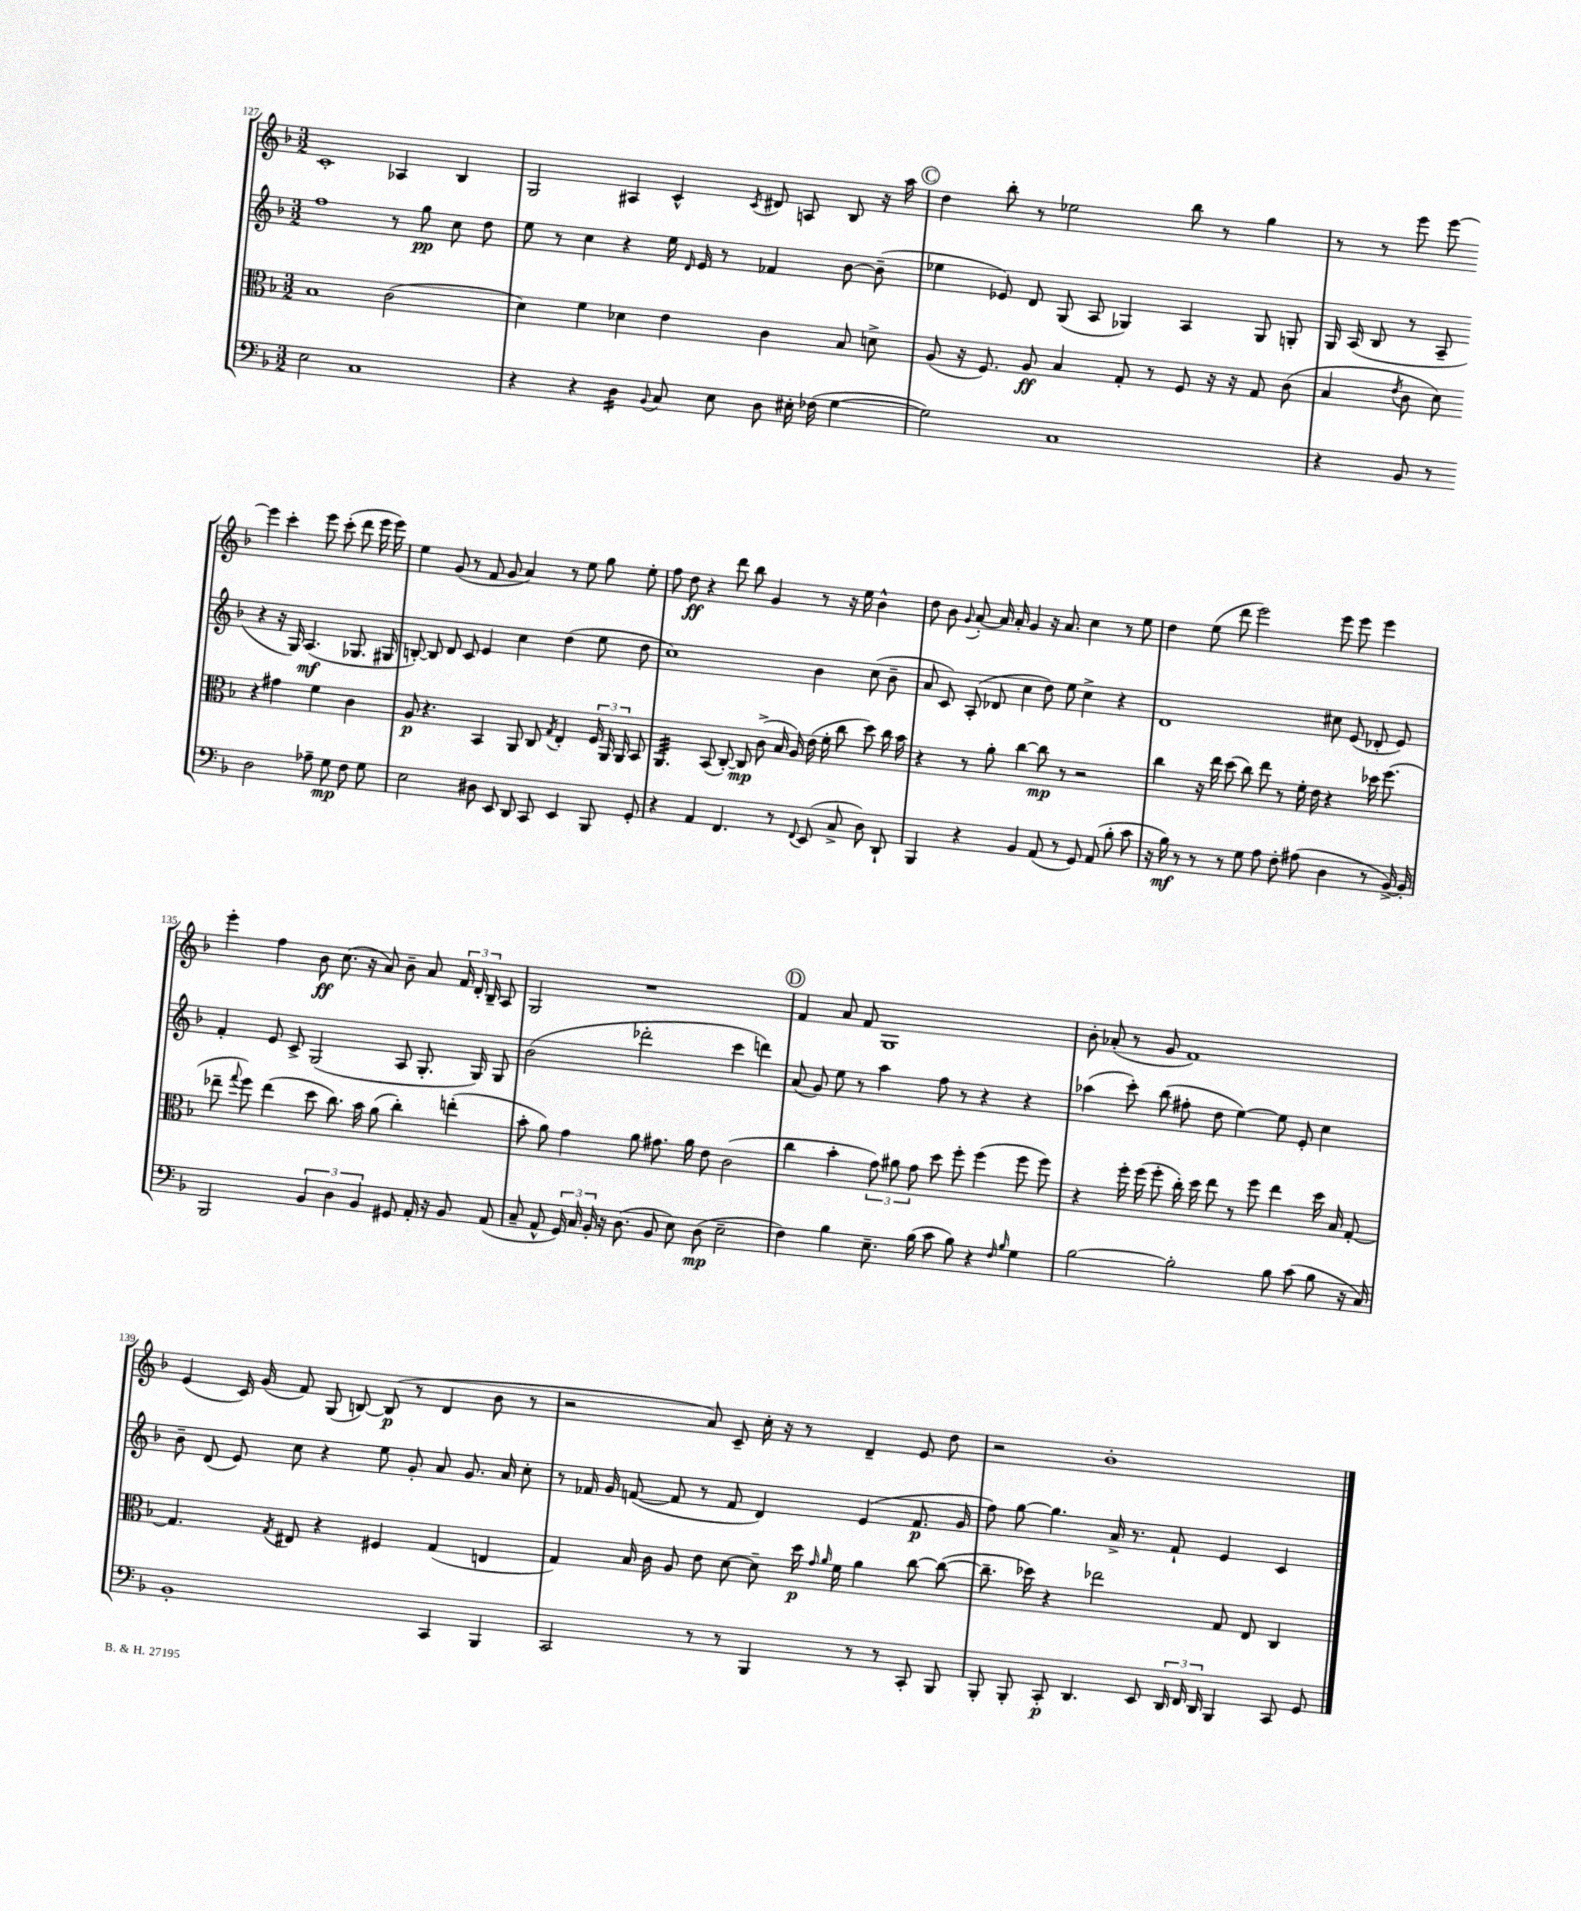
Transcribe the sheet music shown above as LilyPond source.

<<
\new StaffGroup <<
\new Staff = "s0" {
    \clef treble \key f \major \numericTimeSignature \time 3/2
    \autoBeamOff c'1-. aes4 bes4 |
    g2 ais4 c'4-^ \acciaccatura { c'8 } dis'8 a8 bes8 r16 a''16 |
    \mark \markup { \circle "C" } d''4 bes''8-. r8 ees''2 bes''8 r8 g''4 |
    r8 r8 e'''8 e'''8~ e'''4 c'''4-. e'''8 c'''8-.( d'''8 e'''16 e'''16) |
    e''4 g'8( r8 f'8 g'8 a'4) r8 e''8 g''8 e''8-. |
    f''8 d''8\ff r4 d'''8 bes''8 g'4 r8 r16 e''16 bes'4-^ |
    d''8 bes'8 \appoggiatura { g'8 } a'8~-. a'16 a'16-. g'4 r16 a'8. c''4 r8 e''8 |
    d''4 e''8( d'''8 e'''2) e'''8 e'''8 e'''4 |
    e'''4-. f''4 bes'8\ff c''8.( r16 a'8) bes'8-- a'8 \tuplet 3/2 { f'16 d'16-. bes16-- } a8 |
    g2 r1 |
    \mark \markup { \circle "D" } f'4 a'8 f'8 g1 |
    bes'8-. aes'8-.( r8 g'8 f'1) |
    e'4( c'16) g'16( f'8) g8( b8~) b8\p( r8 d'4 bes'8 r8 |
    r2 a'8) c'8-- c''16-. r16 r8 d'4-- e'8 d''8 |
    r2 bes'1-. \bar "|." |
}
\new Staff = "s1" {
    \clef treble \key f \major \numericTimeSignature \time 3/2
    \autoBeamOff f''1 r8 g''8\pp c''8 d''8 |
    e''8 r8 c''4 r4 e''16 \grace { d'16 } e'16 r8 fes'4 bes'8~ bes'8--( |
    \mark \markup { \circle "C" } ees''4 ees'8) d'8 g8( a8 ges4) a4 ges8 g8-. |
    g16 a16( bes8 r8 a8-- r4 r16 g16) a4.\mf( ges8. gis16 |
    b8~-.) b8 d'8 c'8 e'4 c''4 d''4( e''8 d''8 |
    c''1) bes'4 c''8( bes'8-- |
    a'8 c'8) a8-.( des'8 c''4 d''8) e''8 c''4-> r4 |
    d'1 cis''8 e'8( des'8-. e'8) |
    f'4-. e'8 c'8-> g2( a8 g8.-. g16) g8 |
    bes'2( des'''2-. c'''4 d'''4) |
    \mark \markup { \circle "D" } a'8( g'8) e''8 r8 a''4 f''8 r8 r4 r4 |
    aes''4( c'''8-.) bes''8( fis''8-. d''8 e''4~) e''8 e'8-. c''4 |
    bes'8-- d'8( e'8) c''8 r4 e''8 g'8-. a'8 g'8. a'16 c''8-. |
    r8 fes'16 g'16 f'8~( f'8 r8 f'8 d'4) e'4( f'8.\p g'16 |
    f''8) g''8~ g''4. a'16-> r8. f'8-! e'4 c'4 \bar "|." |
}
\new Staff = "s2" {
    \clef alto \key f \major \numericTimeSignature \time 3/2
    \autoBeamOff bes1 c'2( |
    d'4) f'4 des'4 e'4 c'4 bes8 d'8-> |
    \mark \markup { \circle "C" } a8( r16 f8.) a8\ff bes4 g8-. r8 f8 r16 r16 g8 c'8( |
    bes4 \acciaccatura { e'8 } c'8 d'8) r4 gis'4 f'4 c'4 |
    a8\p r4. bes,4 a,8 c8 \acciaccatura { g8 } e4-. \tuplet 3/2 { f16 a,16 a,16 } bes,8 |
    a,4.:32 bes,8( c8~-.) c8\mp c'8->( bes16 a16) e'16( f'16-. c''8 d''8) c''16 bes'16 |
    r4 r8 a'8-. c''4~ c''8\mp r8 r2 |
    c''4 r16 e''16 d''8( c''8) e''8 r8 f'16-. e'16 r4 des''16 f''8.( |
    ees''8-- \appoggiatura { g''8 } f''8) ees''4( d''8 c''8.) bes'16 a'8( c''4-.) e''4-.( |
    bes'8-. a'8) g'4 a'8 gis'8. a'16 e'8 c'2( |
    \mark \markup { \circle "D" } c''4 bes'4-. \tuplet 3/2 { g'8) ais'8 g'8 } d''8 f''8-. f''4( f''8 f''8) |
    r4 f''16-. f''16( f''8-. c''16-.) d''16 e''8 r8 f''8 e''4 d''16 bes16 g8~-. |
    g4. \acciaccatura { g8 } eis8 r4 fis4 g4( e4 |
    g4) bes16 c'16 a8 e'8 d'8~ d'8-- d''16\p \grace { g'16 a'16 } f'16 a'4 c''8~ c''8~( |
    c''8.-- des''16) r4 ees''2 g8 e8 c4 \bar "|." |
}
\new Staff = "s3" {
    \clef bass \key f \major \numericTimeSignature \time 3/2
    \autoBeamOff e2 c1 |
    r4 r4 d4:16 \appoggiatura { bes,8 } c8 e8 d8 eis16-. fes16( g4~ |
    \mark \markup { \circle "C" } g2) c1 |
    r4 bes,8 r8 d2 aes8-- g8\mp f8 g8 |
    e2 dis8 e,8 d,8 c,8 e,4 bes,,8 g,8-. |
    r4 a,4 f,4. r8 \appoggiatura { f,8 } e,8( c8-> d8) d,8-! |
    bes,,4 r4 bes,4 a,8( r8 g,8) a,8( bes8-. c'8 |
    r16 bes16\mf) r8 r8 r8 g8 a8 f8-. ais8( d4 r8 bes,16~->) bes,16-. |
    bes,,2 \tuplet 3/2 { bes,4 d4 bes,4 } gis,8 a,16-. r16 bes,8 a,8( |
    c8-- a,8-^ \tuplet 3/2 { g,16) c16 bes,16-. } r16 d8.( bes,8 e8) d8\mp( e2-- |
    \mark \markup { \circle "D" } f4) bes4 e8.-- bes16( c'8 bes8) r4 \grace { f16 bes16 } g4 |
    bes2~ bes2-. bes8 c'8( bes8 r16 c16) |
    bes,1-. c,4 bes,,4 |
    c,2 r8 r8 bes,,4 r8 r8 c,8-. bes,,8 |
    bes,,8-. bes,,8-. c,8-.\p d,4. e,8 \tuplet 3/2 { d,16 f,16 d,16 } bes,,4 c,8 g,8 \bar "|." |
}
>>
>>
\layout { \context { \Score currentBarNumber = #127 } }
